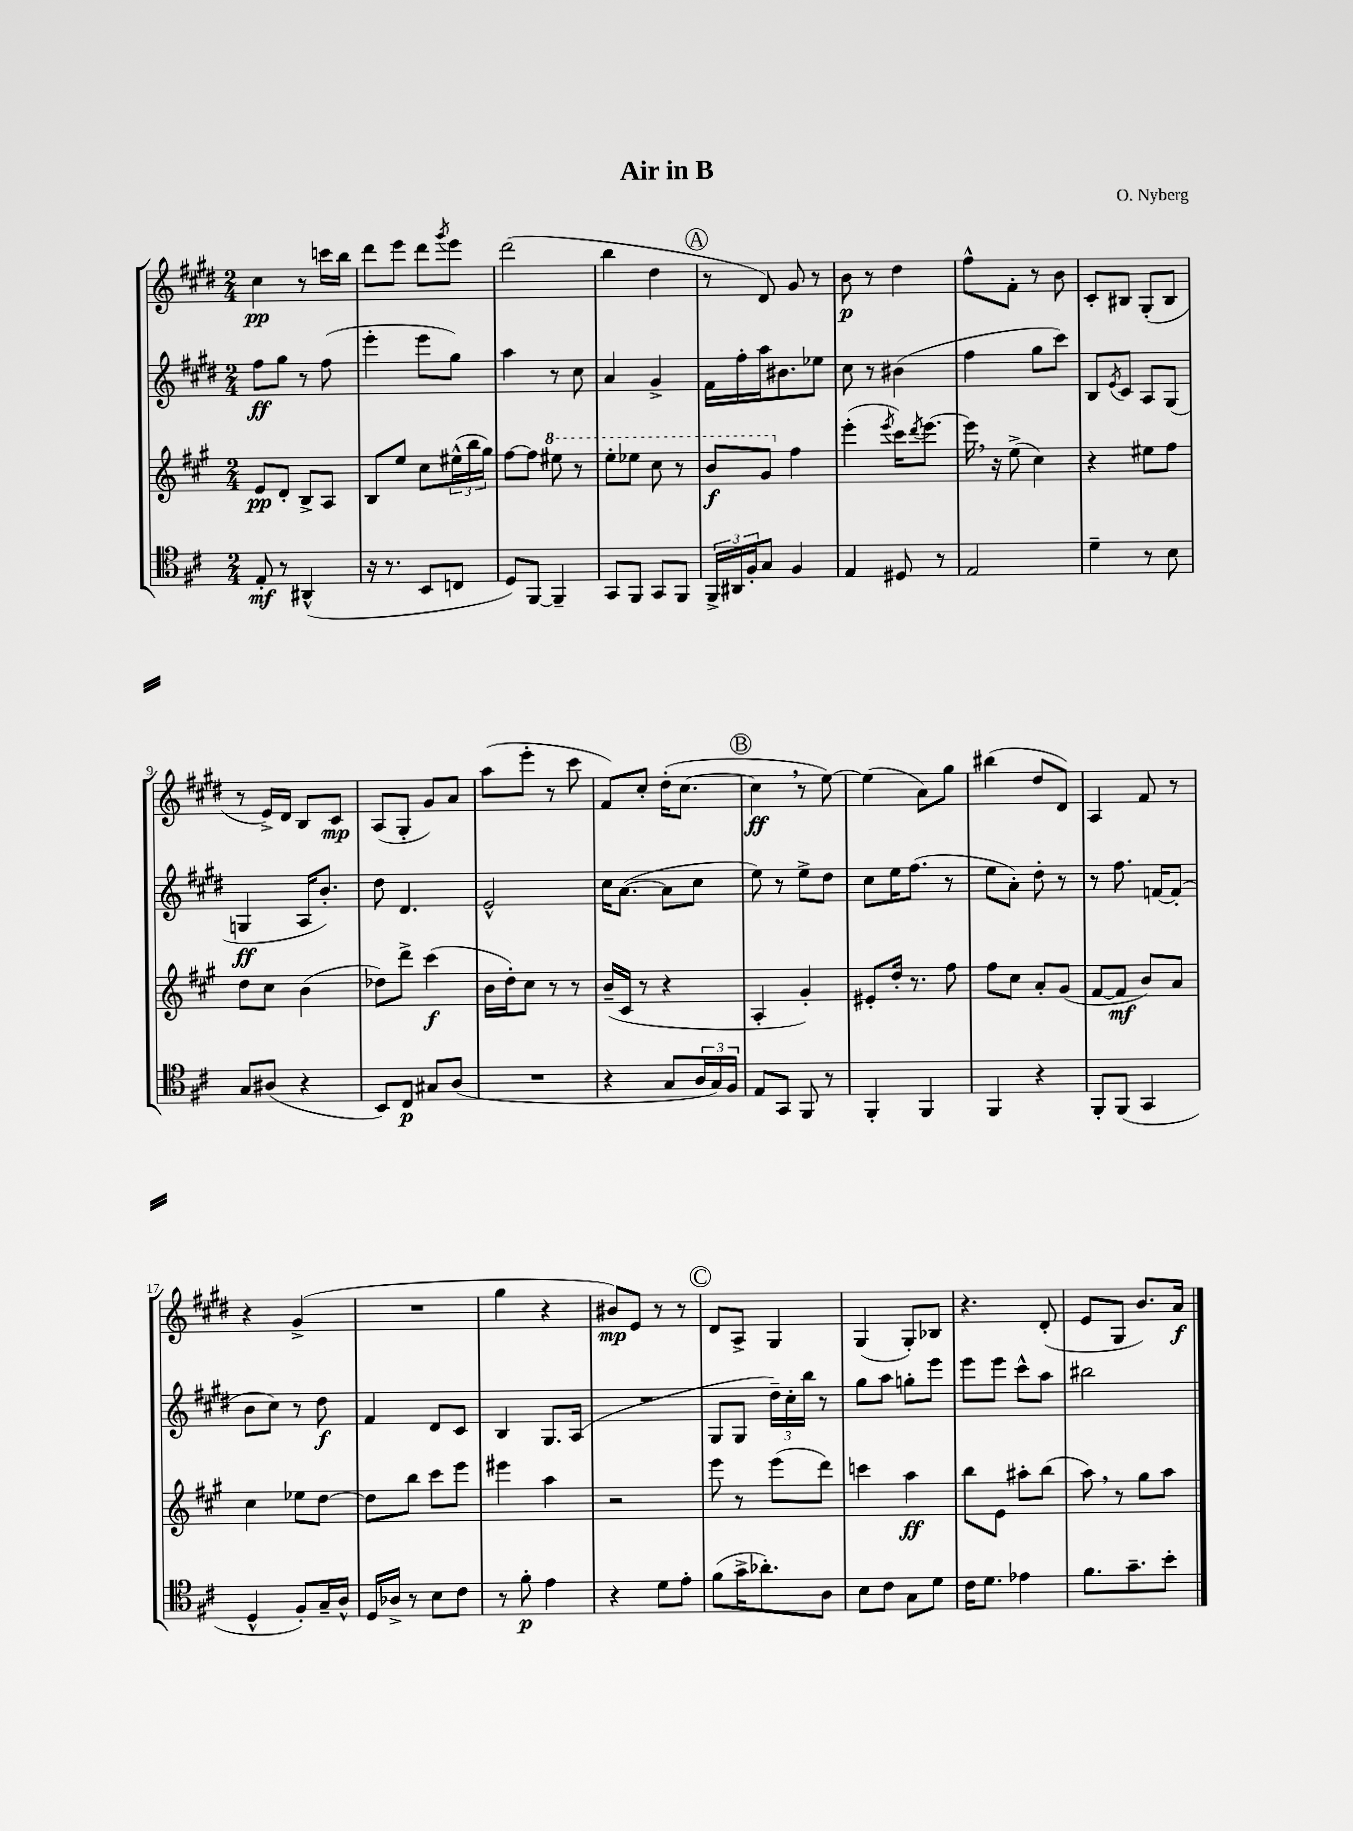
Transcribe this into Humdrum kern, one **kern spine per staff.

**kern	**kern	**kern	**kern
*staff4	*staff3	*staff2	*staff1
*clefC4	*clefG2	*clefG2	*clefG2
*k[f#c#]	*k[f#c#g#]	*k[f#c#g#d#]	*k[f#c#g#d#]
*M2/4	*M2/4	*M2/4	*M2/4
8E'	8e	8ff#	4cc#
8r	8d'	8gg#	.
(4AA#^^	8B^	8r	8r
.	8A	(8ff#	16ccc
.	.	.	16bb
=	=	=	=
16r	8B	4eee'	8ddd#
8.r	.	.	.
.	8ee	.	8eee
8BB	8cc#	8eee	8ddd#
.	.	.	8qggg#
8C	(24ee#^^	8gg#)	8eee
.	24bb	.	.
.	24gg#)	.	.
=	=	=	=
8D)	[8ff#	4aa	(2ddd#
[8FF#	8ff#]	.	.
4FF#~]	8eee#	8r	.
.	8r	8cc#	.
=	=	=	=
8GG	8eee'	4a	4bb
8FF#	8eee-	.	.
8GG	8ccc#	4g#^	4dd#
8FF#	8r	.	.
=	=	=	=
24FF#^	8bb	16f#	8r
24AA#	.	.	.
.	.	16ff#'	.
24F#'	.	.	.
8G	8gg#	16aa	8d#)
.	.	8.b#	.
4F#	4ff#	.	8g#
.	.	8ee-	8r
=	=	=	=
4E	(4eee'	8cc#	8b
.	.	8r	8r
.	8qeee	.	.
8D#	16ccc#)	(4b#	4dd#
.	8qddd	.	.
.	[8.eee	.	.
8r	.	.	.
=	=	=	=
2E	16eee]	4ff#	8ff#^^
.	16r	.	.
.	(8ee^	.	8f#'
.	4cc#)	8gg#	8r
.	.	8ccc#)	8b
=	=	=	=
4d~	4r	8B	8c#'
.	.	8qe	.
.	.	8c#	8B#
8r	8ee#	8A	(8G#'
8B	8ff#	(8G#	8B#
=	=	=	=
8G	8dd	4G	8r
(8A#	8cc#	.	16e^)
.	.	.	16d#
4r	(4b	16A	8B
.	.	8.b')	.
.	.	.	8c#
=	=	=	=
8BB)	8dd-)	8dd#	(8A
8C#	8ddd^	4.d#	8G#'
8G#	(4ccc#	.	8g#)
(8A	.	.	8a
=	=	=	=
2r	16b	2e^^	(8aa
.	16dd')	.	.
.	8cc#	.	8eee'
.	8r	.	8r
.	8r	.	8ccc#
=	=	=	=
4r	(16b~	16cc#	8f#)
.	16c#	([8.a	.
.	8r	.	8cc#'
8G	4r	8a]	(16dd#'
.	.	.	[8.cc#
24A	.	8cc#	.
24G)	.	.	.
24F#	.	.	.
=	=	=	=
8E	4A'	8ee)	4cc#]
8GG	.	8r	.
8FF#	4g#')	8ee^	8r
8r	.	8dd#	[8ee)
=	=	=	=
4FF#'	8e#'	8cc#	(4ee]
.	16dd'	16ee	.
.	8.r	(8.ff#	.
4FF#	.	.	8a)
.	8ff#	8r	8gg#
=	=	=	=
4FF#	8ff#	8ee	(4bb#
.	8cc#	8a')	.
4r	8a'	8dd#'	8dd#
.	(8g#	8r	8d#)
=	=	=	=
8FF#'	[8f#	8r	4A
(8FF#	8f#]	8.ff#	.
4GG	8b)	.	8f#
.	.	[16f	.
.	8a	(8f']	8r
=	=	=	=
4D^^	4cc#	8b	4r
.	.	8cc#)	.
8F#')	8ee-	8r	(4g#^
16G~	[8dd	8dd#	.
16A^^	.	.	.
=	=	=	=
16D	8dd]	4f#	2r
16A-^	.	.	.
8r	8bb	.	.
8B	8ccc#	8d#	.
8c#	8eee	8c#	.
=	=	=	=
8r	4eee#	4B	4gg#
8f#'	.	.	.
4e	4aa	8.G#	4r
.	.	(16A	.
=	=	=	=
4r	2r	2r	8b#)
.	.	.	8e
8d	.	.	8r
8e'	.	.	8r
=	=	=	=
(8f#	8eee	8G#	8d#
16g^	8r	8G#	8A^
8.a-')	.	.	.
.	(8eee	24dd#~)	4G#
.	.	24cc#'	.
.	.	24bb	.
8A	8ddd)	8r	.
=	=	=	=
8B	4ccc	8gg#	(4G#
8c#	.	8aa	.
8G	4aa	8gg'	8G#')
8d	.	8eee	8B-
=	=	=	=
16c#	8bb	8eee	4.r
8.d	.	.	.
.	8e	8eee	.
4e-	8aa#'	8ccc#^^	.
.	(8bb	8aa	(8d#'
=	=	=	=
8.f#	8aa)	2bb#	8e
.	8r	.	8G#
8.g~	.	.	.
.	8gg#	.	8.b)
8b'	8aa	.	.
.	.	.	16a
==	==	==	==
*-	*-	*-	*-
